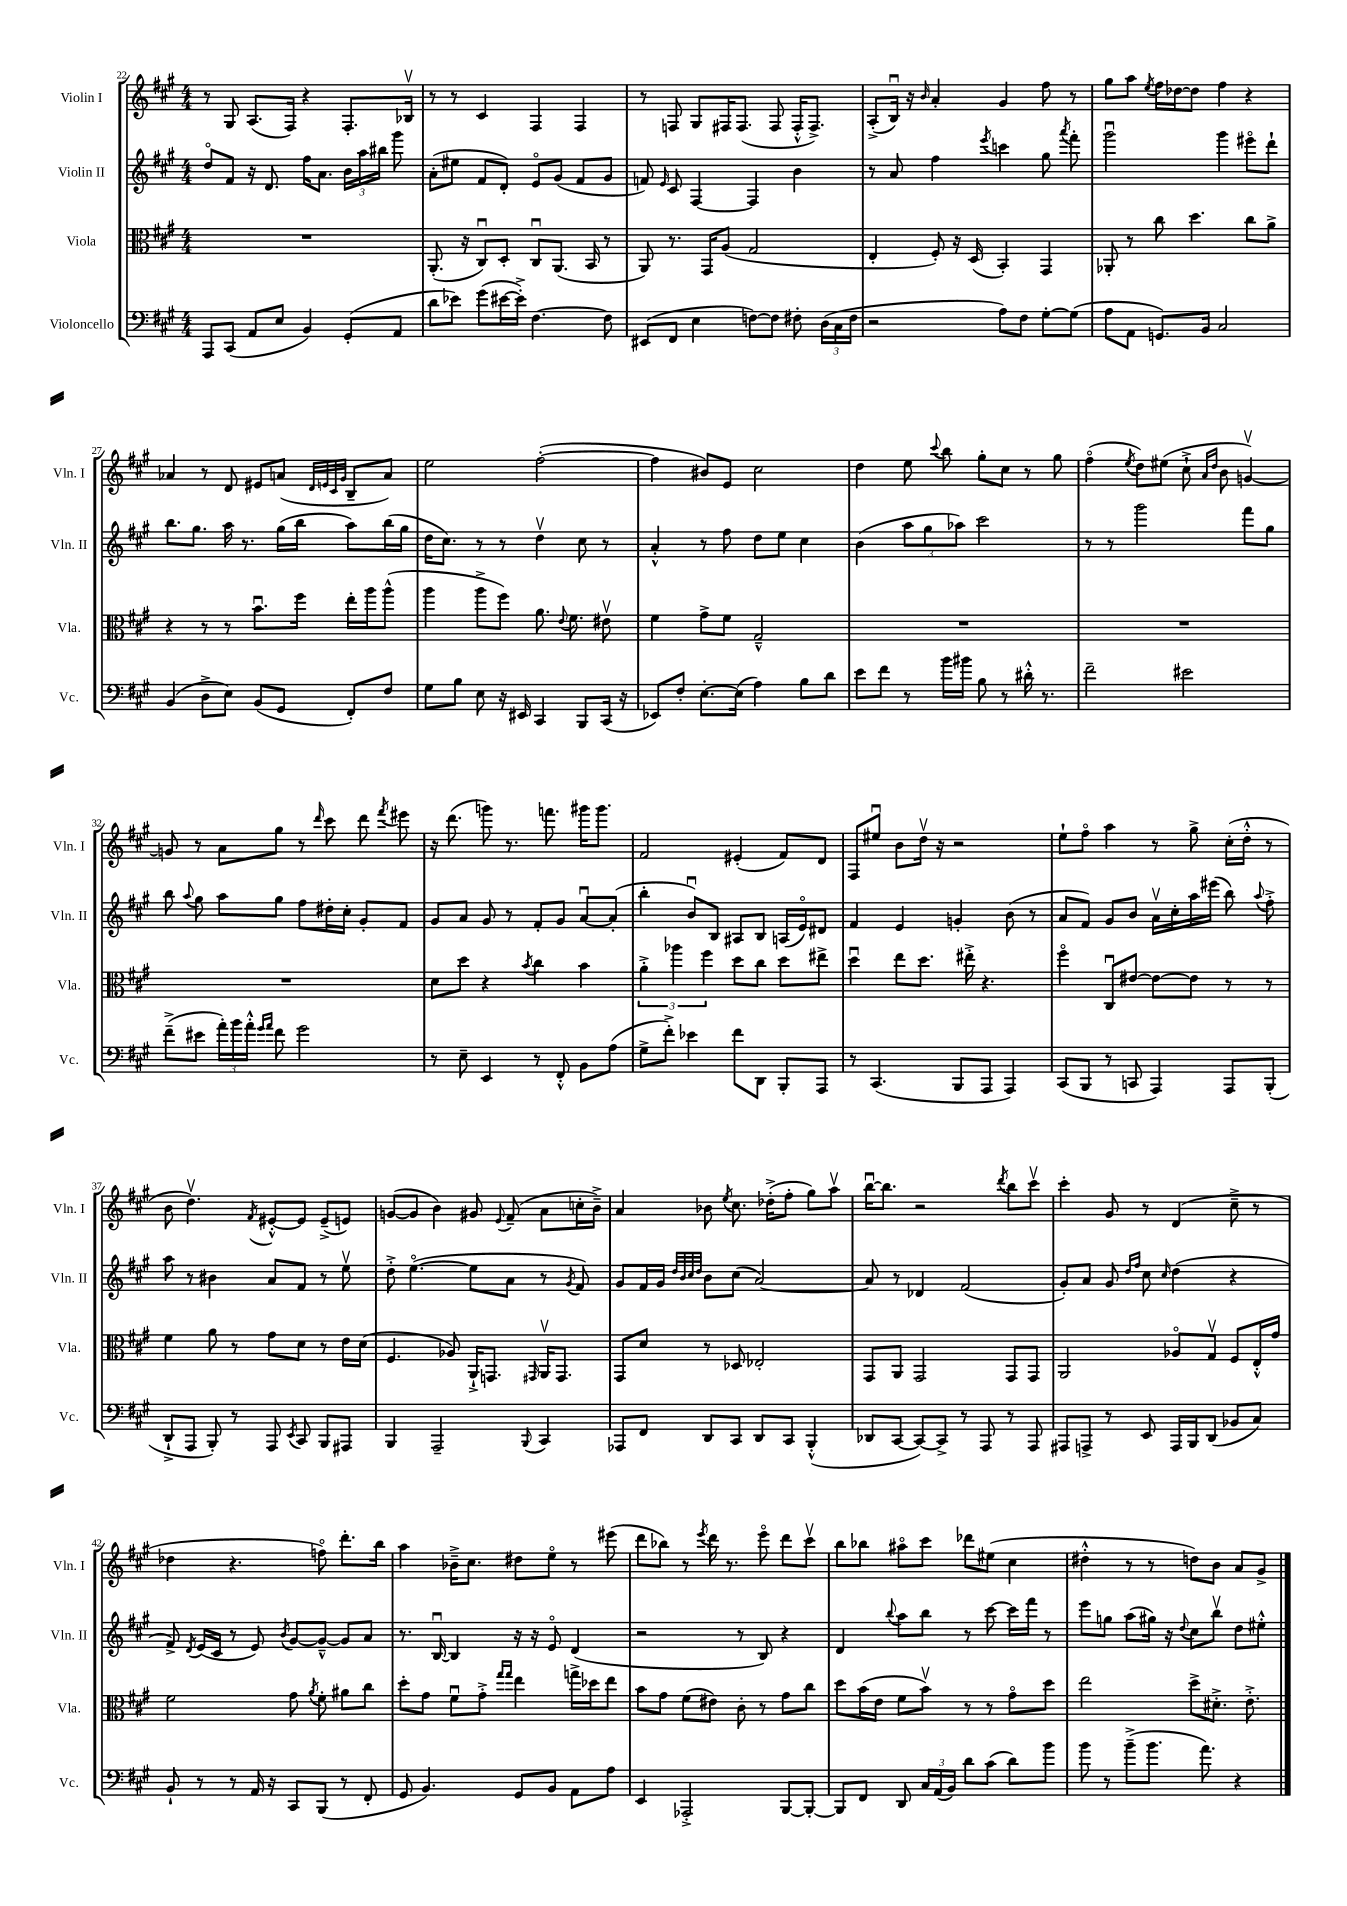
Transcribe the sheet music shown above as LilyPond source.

<<
\new StaffGroup <<
\new Staff = "s0" \with { instrumentName = "Violin I" shortInstrumentName = "Vln. I" } {
    \clef treble \key a \major \numericTimeSignature \time 4/4
    \autoBeamOff r8 gis8 a8.[( fis16]) r4 fis8.[-. bes16]\upbow |
    r8 r8 cis'4 fis4 fis4 |
    r8 f8 gis8[ fis16 fis8.]( fis8 fis16[-.-^ fis8.]->) |
    a8[-.->( b16]\downbow) r16 \grace { b'16 } a'4-. gis'4 fis''8 r8 |
    gis''8[ a''8] \acciaccatura { e''8 } fis''16[ des''16~ des''8] fis''4 r4 |
    aes'4 r8 d'8 eis'8[ a'8]( \grace { d'32[ e'32 cis'32 gis'32] } b8[-- a'8]) |
    e''2 fis''2~-.( |
    fis''4 bis'8[) e'8] cis''2 |
    d''4 e''8 \appoggiatura { cis'''8 } b''8 gis''8[-. cis''8] r8 gis''8 |
    fis''4\flageolet( \acciaccatura { e''8 } d''8[) eis''8]( cis''8-!-> \grace { a'16[ d''16] } b'8 g'4~\upbow) |
    g'8 r8 a'8[ gis''8] r8 \grace { d'''16 } cis'''8 d'''8 \acciaccatura { fis'''8 } eis'''8 |
    r16 d'''8.( g'''8) r8. f'''8. gis'''16[ gis'''8.] |
    fis'2 eis'4-.( fis'8[) d'8] |
    fis8[ eis''8]\downbow b'8[ d''16]\upbow r16 r2 |
    e''8[-! fis''8]\flageolet a''4 r8 gis''8-> cis''16[-.( d''16]-.-^ r8 |
    b'8 d''4.\upbow) \acciaccatura { fis'8 } eis'8[~-.-^ eis'8] eis'8[--->( e'8]) |
    g'8[~( g'8] b'4) gis'8 \appoggiatura { e'8 } fis'8--( a'8[ c''16-. b'16]--->) |
    a'4 bes'8 \acciaccatura { e''8 } cis''8. des''16[-.->( fis''8]-. gis''8[) a''8]\upbow |
    b''16[~\downbow b''8.] r2 \acciaccatura { d'''8 } b''8[ cis'''8]\upbow |
    cis'''4-. gis'8 r8 d'4( cis''8---> r8 |
    des''4 r4. f''8\flageolet) d'''8.[-. b''16] |
    a''4 bes'16[---> cis''8.] dis''8[ e''8]\flageolet r8 eis'''8( |
    d'''8[ bes''8]) r8 \acciaccatura { e'''8 } d'''16 r8. e'''8\flageolet d'''8[ cis'''8]\upbow |
    b''8[ bes''8] ais''8[\flageolet cis'''8] des'''8[ eis''8]( cis''4 |
    dis''4-.-^ r8 r8 d''8[) b'8] a'8[ gis'8]-> \bar "|." |
}
\new Staff = "s1" \with { instrumentName = "Violin II" shortInstrumentName = "Vln. II" } {
    \clef treble \key a \major \numericTimeSignature \time 4/4
    \autoBeamOff d''8[\flageolet fis'8] r16 d'8. fis''16[ a'8.] \tuplet 3/2 { b'16[ a''16 bis''16] } gis'''8 |
    a'8[-.( eis''8] fis'8[ d'8]-.) e'8[\flageolet gis'8]( fis'8[ gis'8] |
    f'8) \grace { e'16 } cis'8 fis4~ fis4 b'4 |
    r8 a'8 fis''4 \acciaccatura { e'''8 } c'''4 gis''8 \acciaccatura { a'''8 } fis'''8-. |
    gis'''2\downbow gis'''4 eis'''8[\flageolet d'''8]-! |
    b''8.[ gis''8.] a''16 r8. gis''16[( b''16] a''8[) b''16( gis''16] |
    d''16[ cis''8.]) r8 r8 d''4\upbow cis''8 r8 |
    a'4-.-^ r8 fis''8 d''8[ e''8] cis''4 |
    b'4( \tuplet 3/2 { a''8[ gis''8 aes''8]) } cis'''2 |
    r8 r8 gis'''2 fis'''8[ gis''8] |
    b''8 \appoggiatura { a''8 } gis''8 a''8[ gis''8] fis''8[ dis''16-. cis''16]-. gis'8[-. fis'8] |
    gis'8[ a'8] gis'8 r8 fis'8[-. gis'8] a'8[~\downbow a'8]-.( |
    b''4-. b'8[\downbow) b8] ais8[ b8] a16[( e'16\flageolet) dis'8] |
    fis'4 e'4 g'4-. b'8( r8 |
    a'8[ fis'8]) gis'8[ b'8] a'16[\upbow cis''16-. a''16 eis'''16]( b''8) \appoggiatura { a''8 } fis''8-.-> |
    a''8 r8 bis'4 a'8[ fis'8] r8 e''8\upbow |
    d''8-.-> e''4.~\flageolet( e''8[ a'8] r8 \acciaccatura { gis'8 } fis'8) |
    gis'8[ fis'16 gis'16] \grace { d''32[ b'32 cis''32 d''32] } b'8[ cis''8]( a'2~) |
    a'8 r8 des'4 fis'2( |
    gis'8[-.) a'8] gis'8 \grace { d''16[ fis''16] } cis''8 \grace { cis''16 } d''4( r4 |
    fis'8->) \acciaccatura { d'8 } e'16[( cis'16] r8 e'8) \acciaccatura { b'8 } gis'8[~ gis'8]~---^ gis'8[ a'8] |
    r8. b16~\downbow b4 r16 r16 e'8\flageolet d'4( |
    r2 r8 b8) r4 |
    d'4 \appoggiatura { b''8 } a''8[ b''8] r8 cis'''8~ cis'''16[ fis'''16] r8 |
    e'''8[ g''8] a''8[( gis''16]) r16 \appoggiatura { d''8 } cis''8[ b''8]\upbow d''8[ eis''8]-.-^ \bar "|." |
}
\new Staff = "s2" \with { instrumentName = "Viola" shortInstrumentName = "Vla." } {
    \clef alto \key a \major \numericTimeSignature \time 4/4
    \autoBeamOff R1 |
    a,8.-.( r16 cis8[\downbow) d8]-. cis8[\downbow a,8.]( b,16 r8 |
    a,8) r8. gis,16[ a8]( gis2 |
    e4-. fis8-.) r16 d16( b,4-.) gis,4 |
    aes,8-. r8 cis''8 d''4. cis''8[ a'8]-> |
    r4 r8 r8 b'8.[\downbow fis''16] e''16[-. a''16 a''8]-^( |
    a''4 a''8[-> fis''8]) a'8. \appoggiatura { e'8 } fis'8. eis'8\upbow |
    fis'4 gis'8[-> fis'8] gis2---^ |
    R1 |
    R1 |
    R1 |
    d'8[ d''8] r4 \acciaccatura { b'8 } cis''4 b'4 |
    \tuplet 3/2 { a'4-.-> aes''4 fis''4 } d''8[ cis''8] d''8[ eis''8]-> |
    d''4\downbow e''8[ d''8.] eis''16-.-> r4. |
    fis''4\flageolet cis8[\downbow eis'8]~ eis'8[~ eis'8] r8 r8 |
    fis'4 a'8 r8 gis'8[ d'8] r8 e'16[ d'16]( |
    fis4. aes8) a,16[-!-> g,8.] \grace { gis,16 } a,16[\upbow gis,8.] |
    gis,8[ d'8] r8 des8 ees2-. |
    gis,8[ a,8] gis,2 gis,8[ gis,8] |
    a,2 aes8[\flageolet gis8]\upbow fis8[ e16-.-^ gis'16] |
    fis'2 gis'8 \acciaccatura { a'8 } fis'8-. ais'8[ cis''8] |
    d''8[-. gis'8] fis'8[\downbow gis'8]-.-> \grace { gis''16[ gis''16] } e''4 g''16[-> des''16 e''8] |
    b'8[ gis'8] fis'8[( eis'8]) cis'8-. r8 gis'8[ cis''8] |
    d''8[ b'16( e'16] fis'8[ b'8]\upbow) r8 r8 gis'8[\flageolet d''8] |
    e''2 d''8[-> dis'8.]-.-> e'8.-.-> \bar "|." |
}
\new Staff = "s3" \with { instrumentName = "Violoncello" shortInstrumentName = "Vc." } {
    \clef bass \key a \major \numericTimeSignature \time 4/4
    \autoBeamOff a,,8[ cis,8]( a,8[ e8] b,4) gis,8[-.( a,8] |
    d'8[ ees'8]) gis'8[( eis'16~ eis'16]-.->) fis4.~ fis8 |
    eis,8[( fis,8] e4 f8[~) f8] fis8-. \tuplet 3/2 { d16[( cis16 fis16] } |
    r2 a8[) fis8] gis8[~-. gis8]( |
    a8[ a,8] g,8.[) b,16] cis2 |
    b,4( d8[-> e8]) b,8[( gis,8] fis,8[-.) fis8] |
    gis8[ b8] e8 r16 eis,16 cis,4 b,,8[ cis,16]( r16 |
    ees,8[) fis8]-. e8.[~-. e16]( a4) b8[ d'8] |
    e'8[ fis'8] r8 b'16[ bis'16] b8 r8 dis'16-.-^ r8. |
    fis'2-- eis'2 |
    fis'8[--->( eis'8] \tuplet 3/2 { a'16[-.) b'16 a'16]-.-^ } \grace { gis'16[ a'16] } fis'8 gis'2 |
    r8 e8-- e,4 r8 fis,8-.-^ b,8[ a8]( |
    gis8[-> fis'8]-.->) ees'4 fis'8[ d,8] b,,8[-. a,,8] |
    r8 cis,4.( b,,8[ a,,8] a,,4) |
    cis,8[( b,,8] r8 c,8 a,,4) a,,8[ b,,8]-.( |
    d,8[-!-> a,,8] b,,8-.) r8 a,,8 \acciaccatura { e,8 } cis,8 b,,8[ ais,,8] |
    b,,4 a,,2-- \appoggiatura { b,,8 } cis,4 |
    aes,,8[ fis,8] d,8[ cis,8] d,8[ cis,8] b,,4-.-^( |
    des,8[ cis,8]~ cis,8[~) cis,8]-> r8 a,,8 r8 a,,8 |
    ais,,8[ a,,8]-> r8 e,8 a,,16[ b,,16 d,8]( bes,8[ cis8]) |
    b,8-! r8 r8 a,16 r16 cis,8[ b,,8]( r8 fis,8-. |
    gis,8 b,4.) gis,8[ b,8] a,8[ a8] |
    e,4 aes,,2-.-> b,,8[~ b,,8]~-. |
    b,,8[ fis,8] d,8 \tuplet 3/2 { cis16[ a,16( b,16]) } d'8[ cis'8]( d'8[) b'8] |
    b'8 r8 b'8[--->( b'8.] a'8.) r4 \bar "|." |
}
>>
>>
\layout { \context { \Score currentBarNumber = #22 } }
